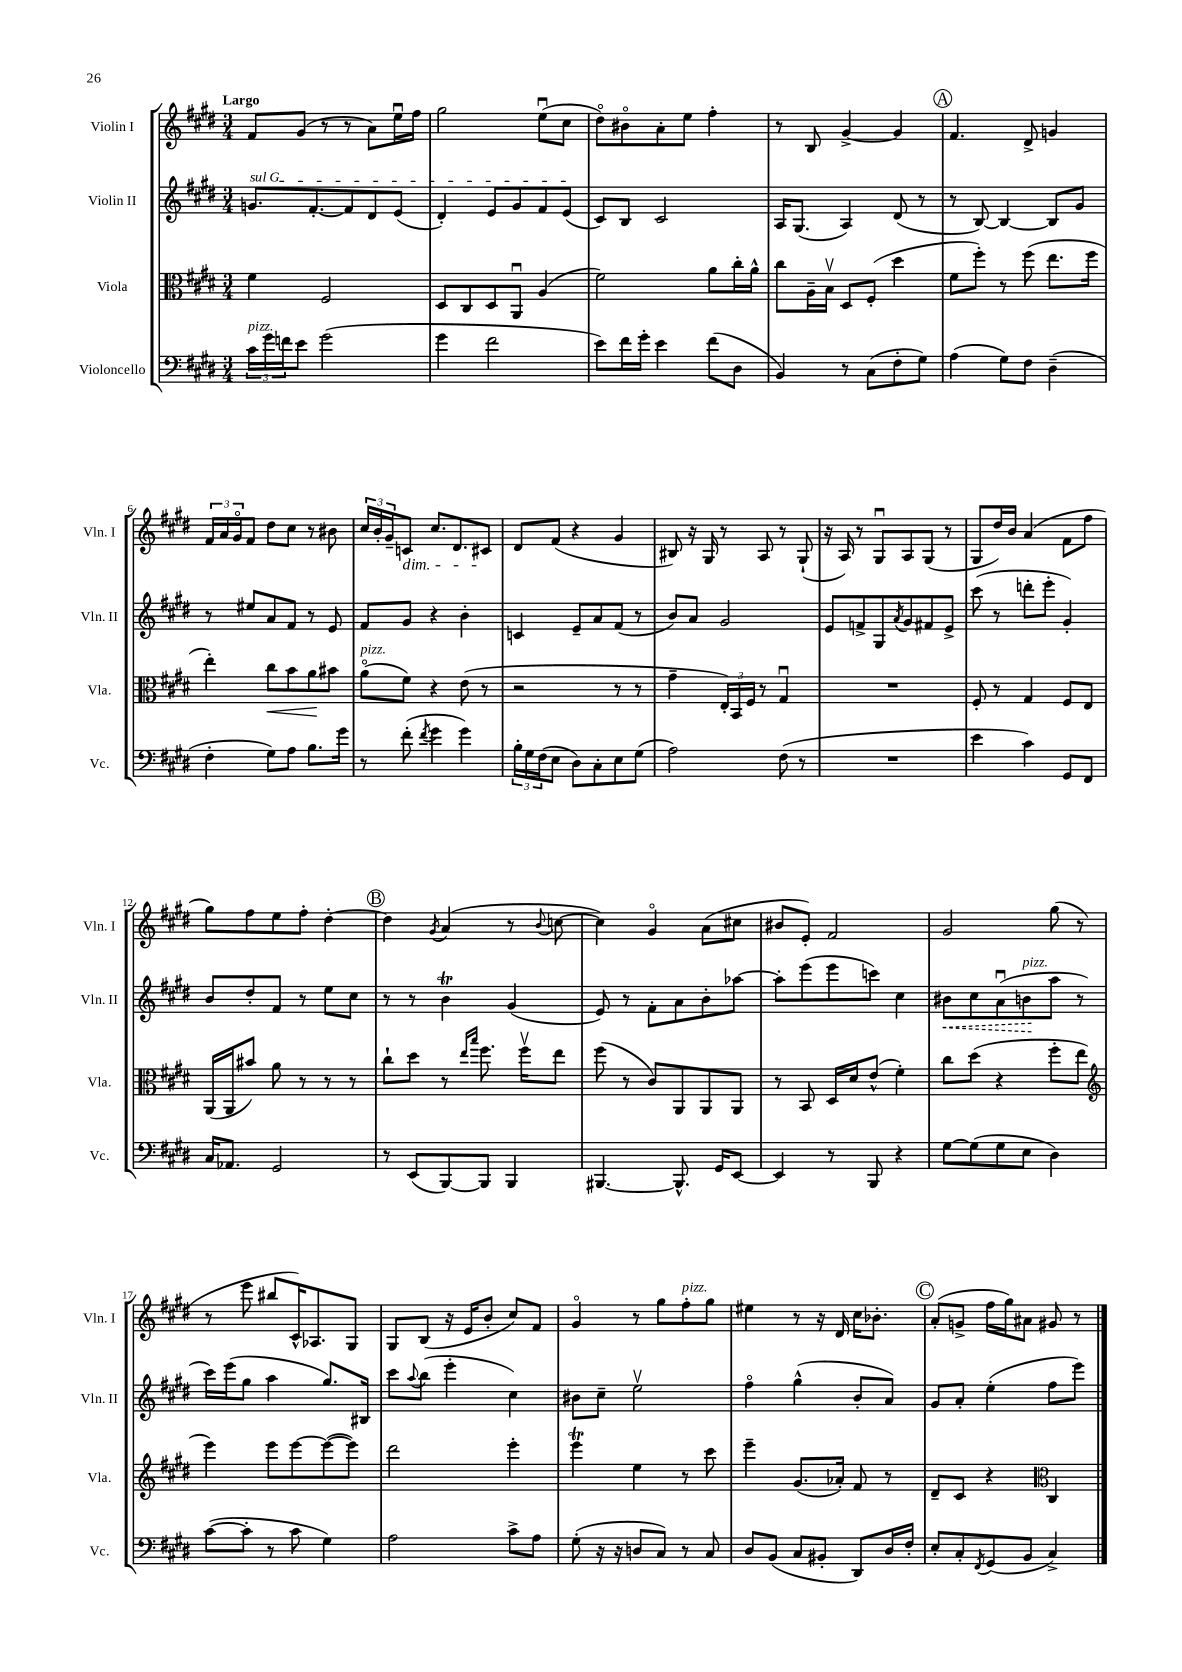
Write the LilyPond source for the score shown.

<<
\new StaffGroup <<
\new Staff = "s0" \with { instrumentName = "Violin I" shortInstrumentName = "Vln. I" } {
    \clef treble \key e \major \numericTimeSignature \time 3/4 \tempo "Largo"
    fis'8 gis'8( r8 r8 a'8) e''16\downbow fis''16 |
    gis''2 e''8\downbow( cis''8 |
    dis''8\flageolet) bis'8\flageolet a'8-. e''8 fis''4-. |
    r8 b8 gis'4~-> gis'4 |
    \mark \markup { \circle "A" } fis'4. dis'8-> g'4 |
    \tuplet 3/2 { fis'16 a'16 gis'16\flageolet } fis'8 dis''8 cis''8 r8 bis'8 |
    \tuplet 3/2 { cis''16 b'16-. gis'16-- } c'8\dim cis''8. dis'8. cis'8\! |
    dis'8 fis'8( r4 gis'4 |
    bis8) r16 gis16 r8 a8 r8 gis8-!( |
    r16 a16) r8 gis8\downbow a8 gis8( r8 |
    gis8 dis''16) b'16 a'4( fis'8 fis''8 |
    gis''8) fis''8 e''8 fis''8-. dis''4~-. |
    \mark \markup { \circle "B" } dis''4 \acciaccatura { gis'8 } a'4( r8 \appoggiatura { b'8 } c''8~ |
    c''4) gis'4\flageolet a'8( cis''8 |
    bis'8 e'8-.) fis'2 |
    gis'2 gis''8( r8 |
    r8 e'''8 bis''8 cis'16-^) aes8. gis8 |
    gis8 b8( r16 e'16 b'8-. cis''8) fis'8 |
    gis'4\flageolet r8 gis''8 fis''8-.^\markup { \italic "pizz." } gis''8 |
    eis''4 r8 r16 dis'16 cis''16 bes'8.-. |
    \mark \markup { \circle "C" } a'8-.( g'8-> fis''16 gis''16) ais'8 gis'8 r8 \bar "|." |
}
\new Staff = "s1" \with { instrumentName = "Violin II" shortInstrumentName = "Vln. II" } {
    \clef treble \key e \major \numericTimeSignature \time 3/4
    \once \override TextSpanner.bound-details.left.text = \markup { \italic "sul G" } g'8.\startTextSpan fis'8.~-. fis'8 dis'8 e'8( |
    dis'4-.) e'8 gis'8 fis'8 e'8\stopTextSpan( |
    cis'8) b8 cis'2 |
    a16 gis8.( a4) dis'8( r8 |
    \mark \markup { \circle "A" } r8 b8~) b4~ b8 gis'8 |
    r8 eis''8 a'8 fis'8 r8 e'8 |
    fis'8 gis'8 r4 b'4-. |
    c'4 e'8-- a'8 fis'8( r8 |
    b'8) a'8 gis'2 |
    e'8 f'8-> gis8 \acciaccatura { a'8 } gis'8 fis'8 e'8-> |
    cis'''8( r8 d'''8-. e'''8-. gis'4-.) |
    b'8 dis''8-. fis'8 r8 e''8 cis''8 |
    \mark \markup { \circle "B" } r8 r8 b'4\trill gis'4( |
    e'8) r8 fis'8-. a'8 b'8-. aes''8~ |
    aes''8-. e'''8( e'''8 c'''8) cis''4 |
    \once \override Hairpin.style = #'dashed-line bis'8\< cis''8 a'8\downbow( b'8\!^\markup { \italic "pizz." } a''8 r8 |
    cis'''16) e'''16( gis''8 a''4 gis''8.) bis16 |
    cis'''8 \appoggiatura { a''8 } b''8( e'''4-. cis''4) |
    bis'8 cis''8-- e''2\upbow |
    fis''4\flageolet gis''4-^( b'8-. a'8) |
    \mark \markup { \circle "C" } gis'8 a'8-. e''4-.( fis''8 e'''8) \bar "|." |
}
\new Staff = "s2" \with { instrumentName = "Viola" shortInstrumentName = "Vla." } {
    \clef alto \key e \major \numericTimeSignature \time 3/4
    fis'4 fis2 |
    dis8 cis8 dis8 a,8\downbow a4( |
    fis'2) a'8 cis''16-. a'16-^ |
    cis''8 a16-- b16\upbow dis8 fis8-.( dis''4 |
    \mark \markup { \circle "A" } fis'8 fis''8-.) r8 fis''8( e''8. fis''16 |
    e''4-.) cis''8\< b'8 a'8\! bis'8 |
    a'8\flageolet^\markup { \italic "pizz." }( fis'8) r4 e'8( r8 |
    r2 r8 r8 |
    gis'4-- \tuplet 3/2 { e16-.) b,16 fis16 } r8 gis4\downbow |
    R2. |
    fis8-. r8 gis4 fis8 e8 |
    a,16( a,16 bis'8) a'8 r8 r8 r8 |
    \mark \markup { \circle "B" } cis''8-! dis''8 r8 \grace { e''16 b''16 } fis''8. fis''16\upbow e''8 |
    fis''8( r8 cis'8) a,8 a,8 a,8 |
    r8 b,8 dis16 dis'16 e'8-^( fis'4-.) |
    cis''8 dis''8( r4 fis''8-. e''8 |
    \clef treble e'''4) e'''8 e'''8~ e'''8~( e'''8) |
    dis'''2 e'''4-. |
    e'''4\trill e''4 r8 cis'''8 |
    e'''4-- gis'8.( aes'16-.) fis'8 r8 |
    \mark \markup { \circle "C" } dis'8-- cis'8 r4 \clef alto cis4 \bar "|." |
}
\new Staff = "s3" \with { instrumentName = "Violoncello" shortInstrumentName = "Vc." } {
    \clef bass \key e \major \numericTimeSignature \time 3/4
    \tuplet 3/2 { cis'16^\markup { \italic "pizz." } gis'16 f'16 } e'8 gis'2( |
    gis'4 fis'2 |
    e'8) fis'16 gis'16-. e'4 fis'8( dis8 |
    b,4) r8 cis8( fis8-. gis8) |
    \mark \markup { \circle "A" } a4( gis8) fis8 dis4--( |
    fis4-. gis8) a8 b8. gis'16 |
    r8 fis'8-.( \acciaccatura { fis'8 } gis'4 gis'4) |
    \tuplet 3/2 { b16-. gis16 fis16( } e8 dis8) cis8-. e8 gis8( |
    a2) fis8( r8 |
    R2. |
    e'4 cis'4) gis,8 fis,8 |
    cis16 aes,8. gis,2 |
    \mark \markup { \circle "B" } r8 e,8( b,,8~) b,,8 b,,4 |
    bis,,4.~ bis,,8.-^ gis,16 e,8~ |
    e,4 r8 b,,8 r4 |
    gis8~ gis8( gis8 e8 dis4) |
    cis'8~( cis'8-. r8 cis'8 gis4) |
    a2 cis'8-> a8 |
    gis8-.( r16 r16 d8 cis8) r8 cis8 |
    dis8 b,8( cis8 bis,8-. dis,8) dis16 fis16-. |
    \mark \markup { \circle "C" } e8-. cis8-. \acciaccatura { fis,8 } gis,8( b,8 cis4->) \bar "|." |
}
>>
>>
